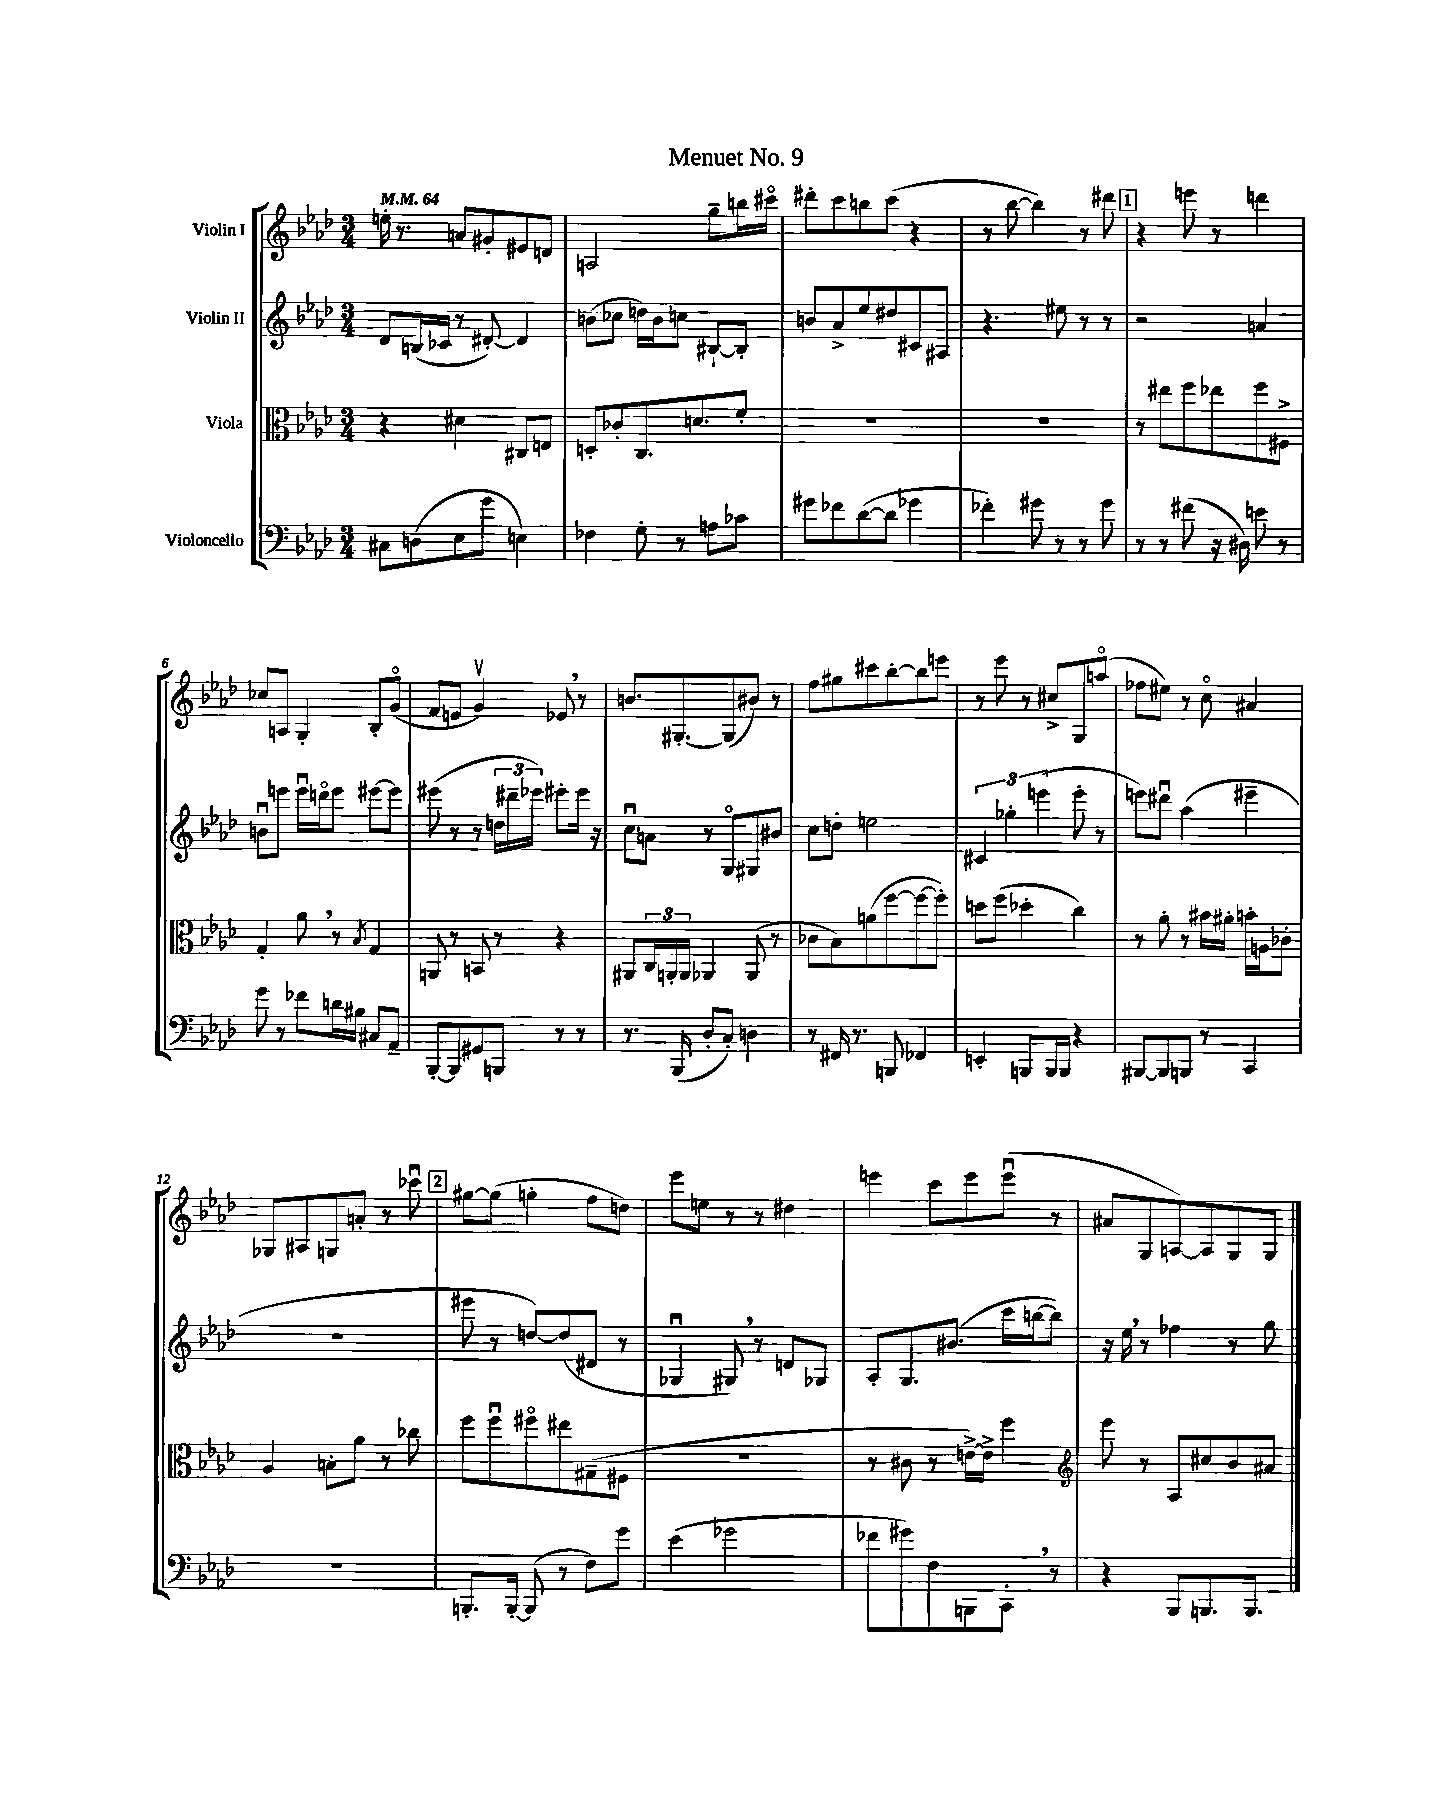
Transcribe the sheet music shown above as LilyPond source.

\header { title = "Menuet No. 9" }
<<
\new StaffGroup <<
\new Staff = "s0" \with { instrumentName = "Violin I" } {
    \clef treble \key aes \major \numericTimeSignature \time 3/4 \tempo 4 = 64
    e''16-. r8. a'8 gis'8-. eis'8 d'8 |
    a2 g''8-- b''16 cis'''16\flageolet |
    dis'''8-. c'''8 b''8 c'''8( r4 |
    r8 bes''8~ bes''4) r8 dis'''8 |
    \mark \markup { \box "1" } r4 e'''8 r8 d'''4 |
    ces''8 a8 g4-. bes8-. g'8\flageolet( |
    f'8 e'8 g'4\upbow) ees'8 \breathe r8 |
    b'8. gis8.~-. gis8( bis'8) r8 |
    f''8 gis''8 cis'''8 bes''8~-. bes''8 e'''8 |
    r8 ees'''8 r8 cis''8-> g8 a''8\flageolet( |
    fes''8 eis''8) r8 c''8\flageolet ais'4 |
    ges8 ais8 g8 a'8-. r8 ces'''8\downbow |
    \mark \markup { \box "2" } gis''8~ gis''8( g''4-. f''8 d''8) |
    ees'''8 e''8 r8 r8 dis''4 |
    e'''4 c'''8 e'''8 e'''8\downbow( r8 |
    ais'8 g8 a8~) a8 g8 g8 \bar "|." |
}
\new Staff = "s1" \with { instrumentName = "Violin II" } {
    \clef treble \key aes \major \numericTimeSignature \time 3/4
    des'8 b16( ces'16 r8 dis'8~-.) dis'4 |
    b'8( ces''8 d''16) b'16 c''8 bis8~-! bis8-. |
    b'8 aes'8-> ees''8 dis''8 cis'8 ais8 |
    r4. eis''8 r8 r8 |
    \mark \markup { \box "1" } r2 a'4 |
    b'8\downbow e'''8 e'''16\downbow d'''16\flageolet e'''8 eis'''8~ eis'''8 |
    eis'''8( r8 r8 \tuplet 3/2 { d''16 dis'''16-- ees'''16) } eis'''8-. eis'''16 r16 |
    c''8\downbow a'8 r8 g8\flageolet gis8 bis'8 |
    c''8 d''8-. e''2 |
    \tuplet 3/2 { cis'4 ges''4-. e'''4( } e'''8-. r8 |
    e'''8) dis'''8\downbow aes''4( eis'''4-- |
    R2. |
    \mark \markup { \box "2" } eis'''8 r8 d''8~) d''8( dis'8 r8 |
    ges4\downbow gis8) \breathe r8 d'8 ges8 |
    aes8-. g8. bis'8.( c'''16 b''16~ b''8) |
    r16 ees''16 \breathe r8 fes''4 r8 g''8 \bar "|." |
}
\new Staff = "s2" \with { instrumentName = "Viola" } {
    \clef alto \key aes \major \numericTimeSignature \time 3/4
    r4 dis'4 cis8 e8 |
    d8-. ces'8-. c8. d'8. f'8-. |
    R2. |
    R2. |
    \mark \markup { \box "1" } r8 eis''8 f''8 ees''8 f''8 fis8-> |
    g4-. aes'8 \breathe r8 \acciaccatura { bes8 } g4 |
    a,8 r8 b,8 r8 r4 |
    ais,8 \tuplet 3/2 { c16 a,16-. a,16 } aes,4 aes,8( r8 |
    ces'8 bes8) a'8( f''8~ f''8~ f''8-.) |
    d''8 f''8( des''4-. c''4) |
    r8 aes'8-. r8 bis'16 ais'16-. b'16-. a16 ces'8-. |
    aes4 b8-. aes'8 r8 ces''8 |
    \mark \markup { \box "2" } f''8 f''8\downbow fis''8\flageolet eis''8 gis8--( fis8 |
    R2. |
    r8 cis'8 r8 e'16~->) e'16-> f''4 |
    \clef treble ees'''8 r8 aes8 cis''8 bes'8 ais'8 \bar "|." |
}
\new Staff = "s3" \with { instrumentName = "Violoncello" } {
    \clef bass \key aes \major \numericTimeSignature \time 3/4
    cis8 d8( ees8 g'8 e4) |
    fes4 g8-. r8 a8 ces'8 |
    gis'8 fes'8 des'8~( des'8 ges'4 |
    fes'4-.) gis'8 r8 r8 gis'8 |
    \mark \markup { \box "1" } r8 r8 fis'8( r16 dis16) e'8 r8 |
    g'8 r8 fes'8 d'16 bis16 cis8 aes,8-- |
    bes,,8~-. bes,,8 gis,8 b,,8 r8 r8 |
    r8. bes,,16( des8-. c8-.) d4 |
    r8 fis,16 r8. b,,8 fes,4 |
    e,4-. b,,8 b,,16 b,,16 r4 |
    bis,,8~ bis,,8 b,,8 r8 c,4 |
    R2. |
    \mark \markup { \box "2" } b,,8.-. b,,16~-. b,,8( r8 f8) g'8 |
    ees'4( ges'2 |
    fes'8 gis'8) f8 b,,8 c,8-. \breathe r8 |
    r4 bes,,8 b,,8. b,,8. \bar "|." |
}
>>
>>
